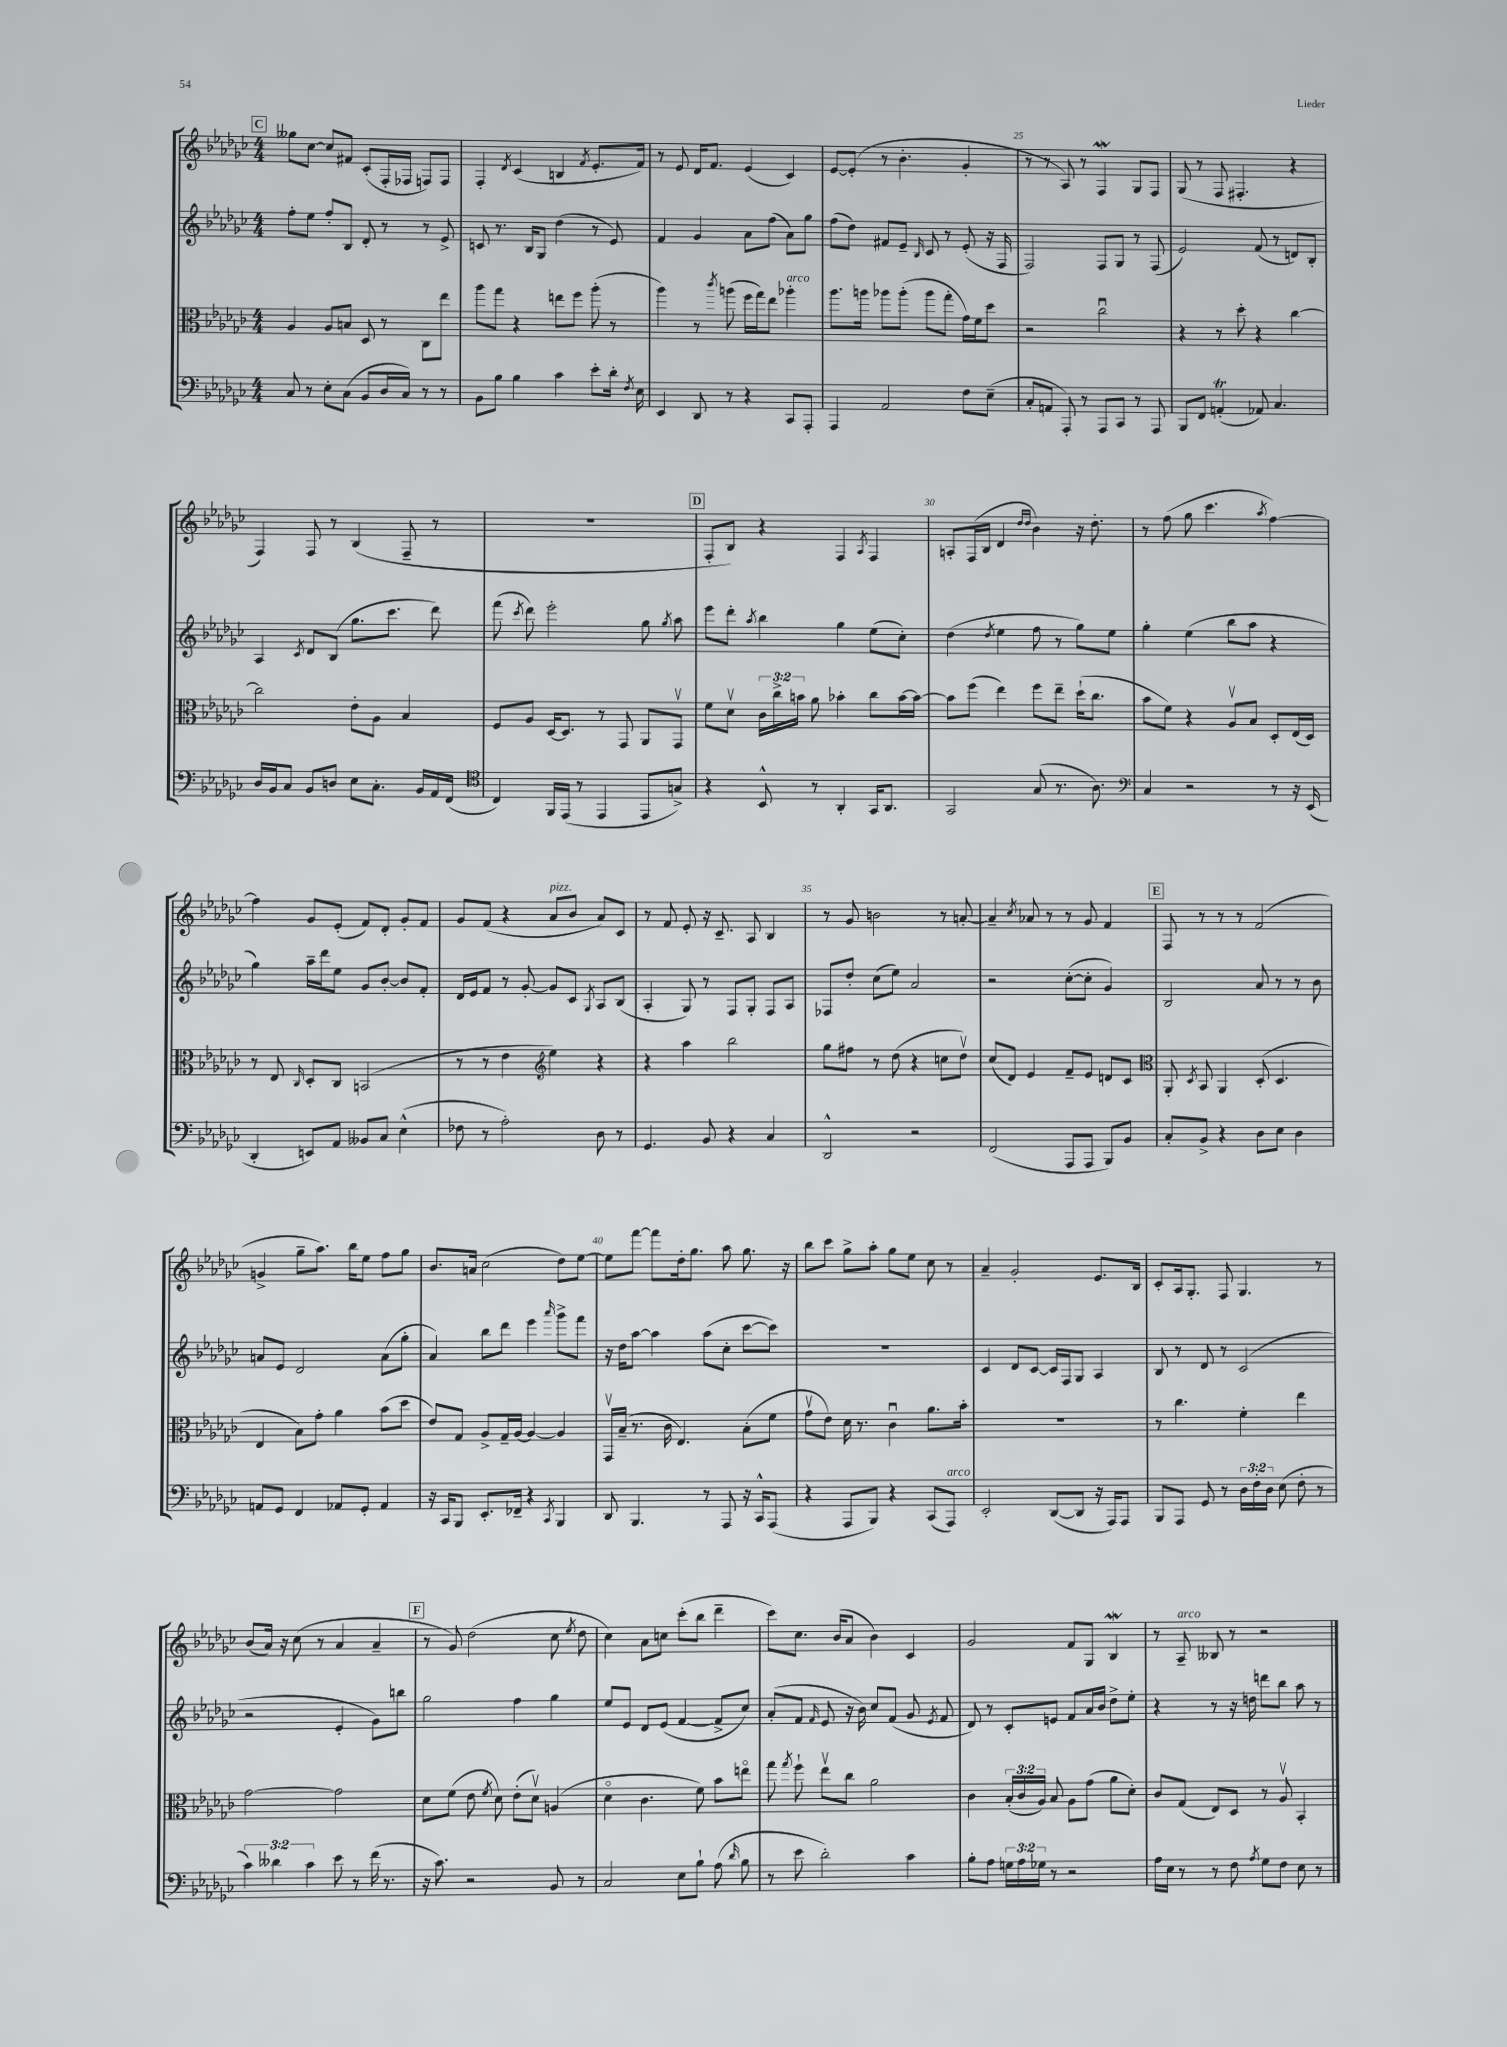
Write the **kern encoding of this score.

**kern	**kern	**kern	**kern
*staff4	*staff3	*staff2	*staff1
*clefF4	*clefC3	*clefG2	*clefG2
*k[b-e-a-d-g-c-]	*k[b-e-a-d-g-c-]	*k[b-e-a-d-g-c-]	*k[b-e-a-d-g-c-]
*M4/4	*M4/4	*M4/4	*M4/4
8C-/	4A-/	8ff'\L	8gg--\L
8r	.	8ee-\J	[8cc-\J
8E-'\L	8A-/L	8ff'/L	8cc-/]L
(8C-\J	8B/J	8B-/J	8f#/J
8BB-/L	8D-/	8d-'/	(8c-'/L
16D-/L	8r	8r	16F'/L
16C-/JJ)	.	.	16F-/JJ
8r	8C-\L	8r	8F/L)
8r	8ee-\J	8e-^/	8F/J
=	=	=	=
8BB-\L	8aa-\L	8c/	4F'/
8B-\J	8gg-\J	8.r	.
.	.	.	8qd-/
4B-\	4r	.	(4c-/
.	.	16B-/LK	.
.	.	8G-/J	.
4c-\	8ee\L	(4dd-\	4B/
.	8ff\J	.	.
.	.	.	8qf/
8e-'\L	(8aa-'\	8r	8.e-'/L
16d-'\Jk	8r	8e-/)	.
8qF/	.	.	.
16E-\	.	.	16f/Jk)
=	=	=	=
4EE-/	4aa-\)	4f/	8r
.	.	.	8e-/
8DD-/	8r	4g-/	16d-/LK
.	.	.	8.f/J
.	8qccc-/	.	.
8r	(8aa\	.	.
4r	16ff\LL	8a-\L	(4e-/
.	16gg-\J)	.	.
.	8ee-\J	(8ff\J	.
8CC-/L	4aa-'\	8a-\L)	4c-/)
8AAA-'/J	.	8gg-\J	.
=	=	=	=
4AAA-/	8.aa-\L	(8ff\L	[8e-/L
.	.	8dd-\J)	(8e-'/]J
.	16aa\Jk	.	.
2AA-/	8aa-\L	8f#/L	8r
.	(8aa-'\J	8e-~/J	4.b-'\
.	.	16qqB-/	.
.	8aa-\L	8c-/	.
.	8gg-'\J	8r	.
8F\L	16g-\LL)	(8e-'/	4g-'/
.	16f\J	.	.
(8E-~\J	8dd-\J	16r	.
.	.	16F/	.
=	=	=	=
8C-'/L	2r	2F/)	8r
8AA/J	.	.	8r
8AAA-'/)	.	.	8A-/)
8r	.	.	8r
8AAA-/L	2cc-u\	8F/L	4F/
8CC-/J	.	8G-/J	.
8r	.	8r	8G-/L
8AAA-/	.	(8F/	8F/J
=	=	=	=
8BBB-/L	4r	2e-/)	(8G-/
8FF/J	.	.	8r
(4AA'/	8r	.	8F/
.	8dd-'\	.	4.F#'/
8AA-/)	4r	(8f/	.
4.C-/	.	8r	.
.	[4cc-\	8d/L)	4r
.	.	8B-'/J	.
=	=	=	=
16D-/LL	2cc-\]	4A-/	4F/)
16BB-/J	.	.	.
8C-/J	.	.	.
.	.	8qc-/	.
8BB-/L	.	8d-/L	8F/
8D/J	.	(8B-/J	8r
8E-\L	8e-'\L	8.gg-\L	(4B-/
8.C-'\J	8A-\J	.	.
.	.	8.ccc-\J	.
.	4B-/	.	8F~/
16BB-/LL	.	.	.
16AA-/	.	8ddd-\)	8r
(16FF/JJ	.	.	.
=	=	=	=
*clefC4	*	*	*
4C-/)	8F/L	(8fff\	1r
.	.	8qccc-/	.
.	8A-/J	8ddd-\)	.
16FF/LL	[16D-/LK	2eee-'\	.
(16EE-/JJ	8.D-/]J	.	.
8r	.	.	.
4EE-/	8r	.	.
.	8GG-/	.	.
8EE-/L	8AA-/L	8gg-\	.
.	.	8qgg-/	.
8G^/J)	8GG-v/J	8aa-\	.
=	=	=	=
4r	8f\L	8eee-\L	8F'/L
.	8d-v\J	8ddd-'\J	8B-/J)
.	.	8qaa-/	.
8BB-^^/	24c-\LL	4bb-\	4r
.	24cc-^\	.	.
.	24b\JJ	.	.
8r	8a-\	.	.
4AA-'/	4b-'\	4gg-\	4F/
.	.	.	8qA-/
16GG-/LK	8cc-\L	(8ee-\L	4F/
8.AA-/J	.	.	.
.	[16b-\L	8cc-'\J)	.
.	16b-\_JJ	.	.
=	=	=	=
2GG-/	8b-\]L	(4dd-\	8A'/L
.	(8ff\J	.	(16F/L
.	.	.	16B-/JJ
.	.	8qdd-/	.
.	4ee-\)	4ee-\	4d-/
.	.	.	16qqdd-/LL
.	.	.	16qqdd-/JJ
(8G-/	8ff\L	8ff\	4b-\)
8.r	8ee-~\J	8r	.
.	(16dd-`\LK	8gg-\L)	16r
8.A-\)	8.cc-\J	.	8.dd-'\
.	.	8ee-\J	.
=	=	=	=
*clefF4	*	*	*
4C-/	8b-\L	4gg-'\	8r
.	8f\J)	.	(8ff\
2r	4r	(4ee-\	8gg-\
.	.	.	4.ccc-\
.	8A-v/L	8bb-\L	.
.	8B-/J	8aa-\J	.
.	.	.	8qaa-/
8r	8D-'/L	4r	[4ff\)
16r	(16E-/L	.	.
(16EE-/	16D-/JJ)	.	.
=	=	=	=
4DD-'/	8r	4gg-\)	4ff\]
.	8E-/	.	.
.	16qqC-/	.	.
8EE/L)	8D-'/L	16aa-~\LL	8g-/L
.	.	16ddd-\J	.
8AA-/J	8C-/J	8ee-\J	(8e-'/J
8BB--/L	(2BB/	8g-/L	8f/L)
8C-/J	.	[8b-'/J	8d-'/J
(4E-^^\	.	8b-/]L	8g-'/L
.	.	8f'/J	8f/J
=	=	=	=
8F-\	8r	16d-/LL	8g-/L
.	.	16e-/J	.
8r	8r	8f/J	(8f/J
2A-'\)	4e-\	8r	4r
.	.	[8g-'/	.
*	*clefG2	*	*
.	4ee-\)	8g-/]L	8a-/L
.	.	8c-/J	8b-/J
.	.	8qG-/	.
8D-\	4r	8A-/L	8a-/L)
8r	.	(8B-/J	8c-/J
=	=	=	=
4.GG-/	4r	4A-'/	8r
.	.	.	8f/
.	4aa-\	8G-/)	8e-'/
8BB-/	.	8r	16r
.	.	.	8.c-~/
4r	2bb-\	8F/L	.
.	.	8G-'/J	8A-/
4C-/	.	8F/L	4B-/
.	.	8A-/J	.
=	=	=	=
2DD-^^/	8gg-\L	8F-/L	8r
.	8ff#\J	8dd-'/J	8g-/
.	8r	(8cc-\L	2b\
.	(8dd-\	8ee-\J)	.
2r	4r	2a-/	.
.	8cc\L	.	8r
.	8dd-v\J)	.	[8a'/
=	=	=	=
(2FF/	(8cc-/L	2r	4a~/]
.	8d-/J)	.	.
.	.	.	8qcc-/
.	4e-/	.	8a-/
.	.	.	8r
8AAA-/L	8f~/L	([8cc-'\L	8r
8AAA-/J	8e-/J	8cc-'\]J	8g-/
8BBB-/L)	8d/L	4g-/)	4f/
8BB-/J	8c-/J	.	.
=	=	=	=
*	*clefC3	*	*
8C-'/L	8AA-'/	2B-/	8F/
.	8qD-/	.	.
8BB-^/J	8BB-/	.	8r
4r	4AA-/	.	8r
.	.	.	8r
8D-\L	(8D-'/	8a-/	(2f/
8E-\J	4.D-/	8r	.
4D-\	.	8r	.
.	.	8b-\	.
=	=	=	=
8AA/L	4E-/	8a/L	4g^/
8GG-/J	.	8e-/J	.
4FF/	8B-\L)	2d-/	8gg-~\L
.	8g-'\J	.	8.aa-\J)
8AA-/L	4a-\	.	.
.	.	.	16bb-\LK
8GG-'/J	.	.	8ee-\J
4AA-/	(8b-\L	(8a\L	8ff\L
.	8dd-\J	8gg-'\J	8gg-\J
=	=	=	=
16r	8e-/L)	4a-/)	8.b-/L
16CC-/LK	.	.	.
8BBB-/J	8G-/J	.	.
.	.	.	16a/Jk
8.EE-'/L	8A-^/L	8bb-\L	(2cc-\
.	16G-~/L	8ddd-\J	.
16FF-~/Jk	[16A-/JJ	.	.
4r	4A-/_	4eee-\	.
8qCC-/	.	16qqaaa-/	.
4BBB-/	4A-/]	8ggg-^\L	8dd-\L)
.	.	8fff\J	[8ee-\J
=	=	=	=
8DD-/	16GG-v/LL	16r	8ee-\]L
.	(16B-~/JJ	16dd-\LK	.
4.BBB-/	8.r	[8aa-\J	[8fff\J
.	.	4aa-\]	8fff\]L
.	16c-\	.	.
.	4.E-/)	.	16dd-'\k
.	.	.	8.gg-\J
8r	.	(8aa-\L	.
8AAA-/	.	8cc-'\J	8aa-\
16r	(8B-'\L	[8ccc-\L	8.gg-\
16CC-^^/LK	.	.	.
(8AAA-/J	8f\J	8ccc-\]J)	.
.	.	.	16r
=	=	=	=
4r	8g-v\L	1r	8bb-\L
.	8e-\J)	.	8ccc-\J
8AAA-/L	16d-\	.	8gg-^\L
.	8.r	.	.
8BBB-/J)	.	.	8aa-'\J
4r	4c-u\	.	8gg-\L
.	.	.	8ee-\J
(8CC-/L	8.a-\L	.	8cc-\
8AAA-/J)	.	.	8r
.	16b-'\Jk	.	.
=	=	=	=
2EE-'/	1r	4c-/	4a-~/
.	.	8d-/L	2g-'/
.	.	[8c-/J	.
([8DD-/L	.	16c-/]LL	.
.	.	16F/J	.
8DD-/]J	.	8G-/J	.
16r	.	4A-/	8.e-/L
16AAA-/LK)	.	.	.
8AAA-/J	.	.	.
.	.	.	16B-/Jk
=	=	=	=
8BBB-/L	8r	8B-/	8c-'/L
8AAA-/J	4.cc-\	8r	16A-/k
.	.	.	8.G-'/J
8GG-/	.	8d-/	.
8r	.	8r	8F/
24D-\LL	4f'\	(2c-/	4.G-/
24F'\	.	.	.
24D-\JJ	.	.	.
(8E-\	.	.	.
8F'\	4ee-\	.	.
8r	.	.	8r
=	=	=	=
6c-\)	[2g-\	2r	(8b-/L
.	.	.	16a-/Jk)
6d--\	.	.	.
.	.	.	16r
.	.	.	(8cc-\
6c-\	.	.	.
.	.	.	8r
8e-\	2g-\]	4e-'/	4a-/
8r	.	.	.
(16f\	.	8g-\L)	4a-~/
8.r	.	.	.
.	.	8bb\J	.
=	=	=	=
16r	8d-\L	2gg-\	8r
8.c-\)	.	.	.
.	(8f\J	.	8g-/)
2r	8e-\	.	(2dd-\
.	8qf/	.	.
.	8d-\)	.	.
.	(8e-'\L	4ff\	.
.	8d-v\J)	.	.
8BB-/	(4A/	4gg-\	8cc-\
.	.	.	8qee-/
8r	.	.	8dd-\
=	=	=	=
2C-/	4d-o\	8ee-/L	4cc-\)
.	.	8e-/J	.
.	4.c-\	8d-/L	8a-\L
.	.	(8e-/J	8cc\J
8E-\L	.	[4f/	(8ccc-'\L
8B-`\J	8f\)	.	8bb-\J
(8A-\	8b-\L	8f^/]L	4ddd-~\
16qqd-/	.	.	.
8B-\	8eeo\J	8cc-/J)	.
=	=	=	=
8r	8gg-\	(8a-'/L	8ccc-\L)
.	8qgg-/	.	.
8e-\	8ff`\	8f/J	8.cc-\J
.	.	16qqf/	.
2d-'\)	8ee-v\L	8e-/	.
.	.	.	(16b-/LK
.	8cc-\J	16r	8a-/J
.	.	16b-\)	.
.	2a-\	8cc-/L	4b-\)
.	.	(8f/J	.
4c-\	.	8g-/	4c-/
.	.	8qe-/	.
.	.	8f/	.
=	=	=	=
8B-'\L	4c-\	8d-/)	2g-/
8A-\J	.	8r	.
24G\LL	(24B-'/LL	8c-'/L	.
24A-\	24c-/	.	.
24G-\JJ	24A-/JJ)	.	.
8r	8B-/	8e/J	.
2r	8A-\L	8f/L	8f/L
.	(8g-\J	16a-/L	8G-/J
.	.	16b-/JJ	.
.	8a-\L	8dd-^\L	4B-/
.	8d-'\J)	8ee-'\J	.
=	=	=	=
16A-\LL	8c-/L	4r	8r
16E-\JJ	.	.	.
8r	(8G-/J	.	8A-~/
8r	8E-/L)	8r	8B--/
8F\	8D-/J	16r	8r
.	.	16dd\	.
8qA-/	.	.	.
8G-\L	8r	8ddd\L	2r
8F\J	8A-v/	8bb-\J	.
8E-\	4BB-'/	8aa-\	.
8r	.	8r	.
==	==	==	==
*-	*-	*-	*-
